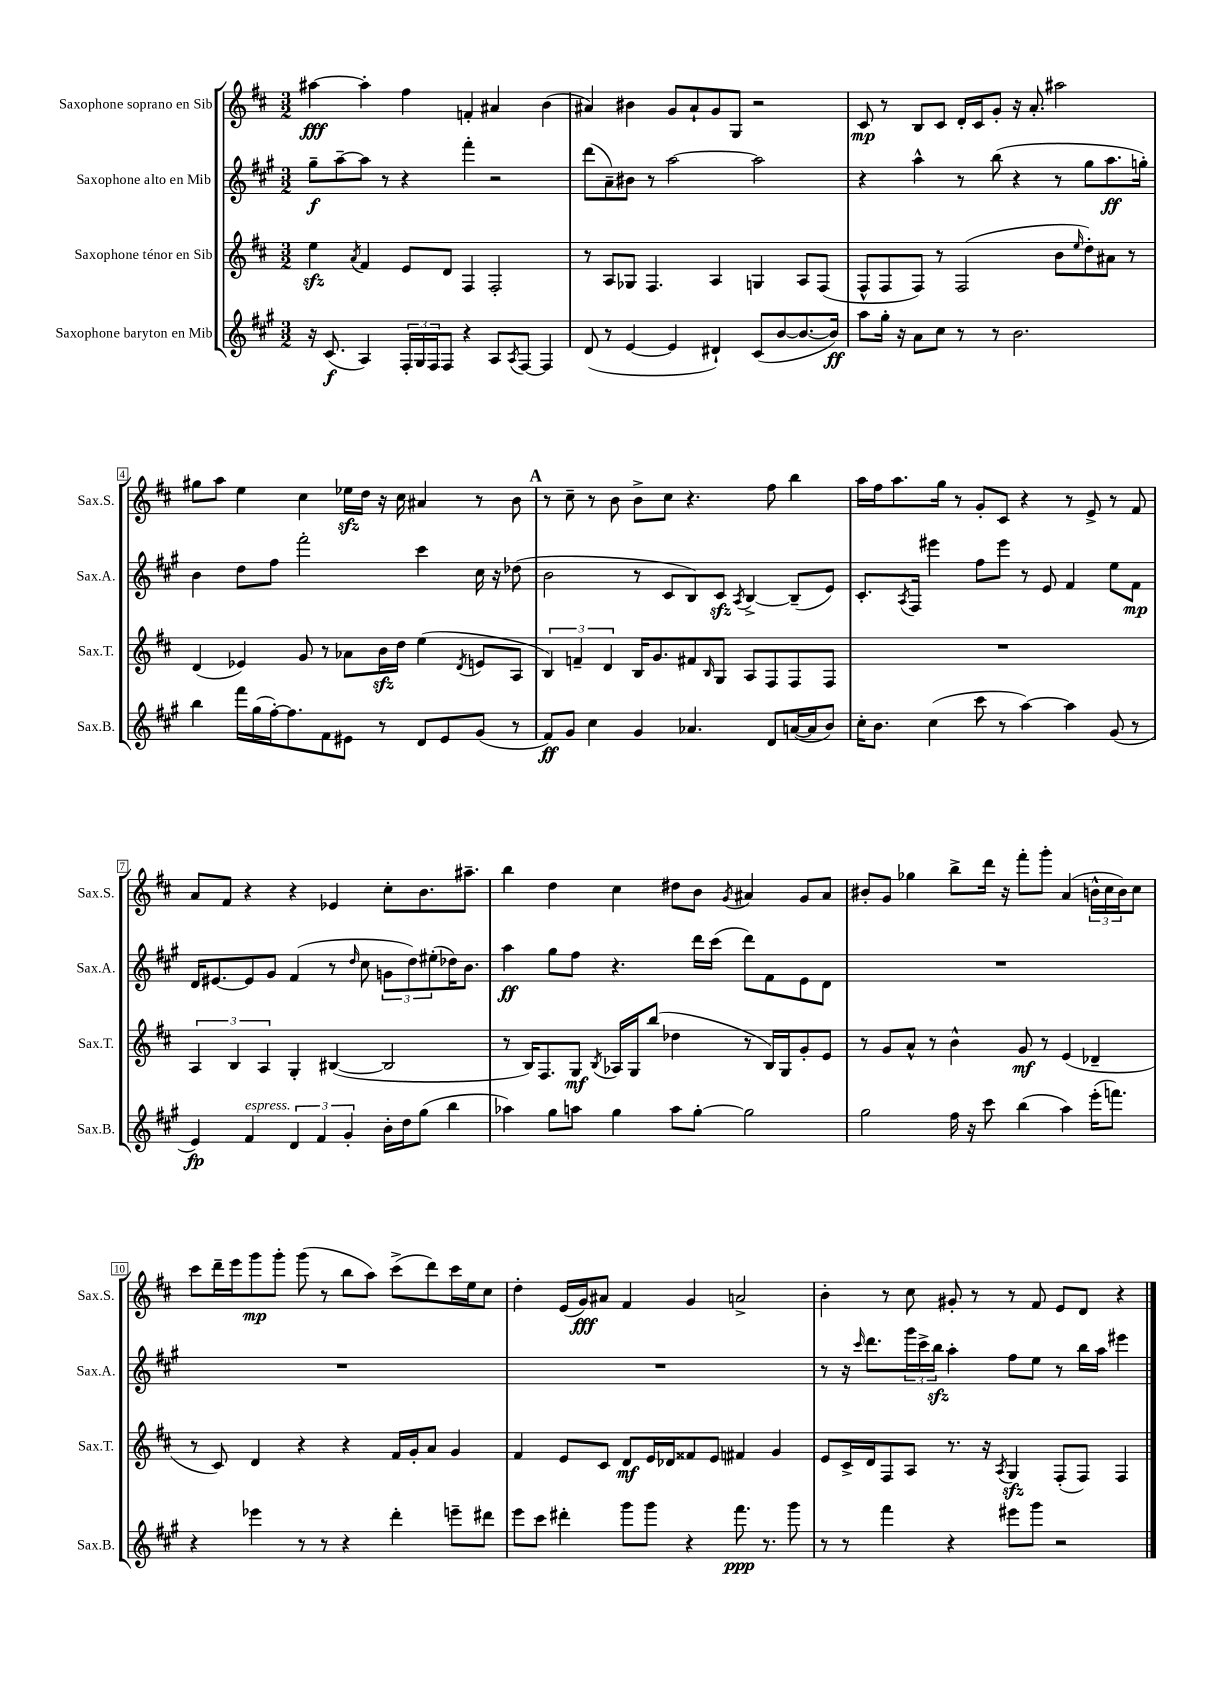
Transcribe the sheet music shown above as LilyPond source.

<<
\new StaffGroup <<
\new Staff = "s0" \with { instrumentName = "Saxophone soprano en Sib" shortInstrumentName = "Sax.S." } {
    \clef treble \key d \major \numericTimeSignature \time 3/2
    ais''4~\fff ais''4-. fis''4 f'4-. ais'4 b'4( |
    ais'4) bis'4 g'8 ais'8-! g'8 g8 r2 |
    cis'8\mp r8 b8 cis'8 d'16-. cis'16 g'8-. r16 a'8.-. ais''2 |
    gis''8 a''8 e''4 cis''4 ees''16\sfz d''16 r16 cis''16 ais'4 r8 b'8 |
    \mark \markup { \bold "A" } r8 cis''8-- r8 b'8 b'8-> cis''8 r4. fis''8 b''4 |
    a''16 fis''16 a''8. g''16 r8 g'8-. cis'8 r4 r8 e'8-> r8 fis'8 |
    a'8 fis'8 r4 r4 ees'4 cis''8-. b'8. ais''8.-- |
    b''4 d''4 cis''4 dis''8 b'8 \acciaccatura { g'8 } ais'4 g'8 ais'8 |
    bis'8-. g'8 ges''4 b''8-> d'''16 r16 fis'''8-. g'''8-. a'4( \tuplet 3/2 { b'16-^ cis''16 b'16) } cis''8 |
    cis'''8 d'''16-- e'''16 g'''8\mp g'''8-. g'''8( r8 b''8 a''8) cis'''8->( d'''8) cis'''16 e''16 cis''8 |
    d''4-. e'16( g'16\fff) ais'8 fis'4 g'4 a'2-> |
    b'4-. r8 cis''8 gis'8-. r8 r8 fis'8 e'8 d'8 r4 \bar "|." |
}
\new Staff = "s1" \with { instrumentName = "Saxophone alto en Mib" shortInstrumentName = "Sax.A." } {
    \clef treble \key a \major \numericTimeSignature \time 3/2
    gis''8--\f a''8~-- a''8 r8 r4 fis'''4-. r2 |
    d'''8( a'8--) bis'8 r8 a''2~ a''2 |
    r4 a''4-^ r8 b''8( r4 r8 gis''8 a''8.\ff g''16-.) |
    b'4 d''8 fis''8 fis'''2-. cis'''4 cis''16 r16 des''8( |
    \mark \markup { \bold "A" } b'2 r8 cis'8 b8) cis'8\sfz \acciaccatura { a8 } b4~-> b8--( e'8) |
    cis'8.-. \acciaccatura { a8 } fis16 eis'''4 fis''8 eis'''8 r8 e'8 fis'4 e''8 fis'8\mp |
    d'16 eis'8.~ eis'8 gis'8 fis'4( r8 \grace { d''16 } cis''8 \tuplet 3/2 { g'8 d''8) eis''8-.( } des''16) b'8. |
    a''4\ff gis''8 fis''8 r4. d'''16 cis'''16( d'''8) fis'8 e'8 d'8 |
    R1. |
    R1. |
    R1. |
    r8 r16 \grace { cis'''16 } d'''8. \tuplet 3/2 { gis'''16 cis'''16-> b''16\sfz } a''4-. fis''8 e''8 r8 b''16 a''16 eis'''4 \bar "|." |
}
\new Staff = "s2" \with { instrumentName = "Saxophone ténor en Sib" shortInstrumentName = "Sax.T." } {
    \clef treble \key d \major \numericTimeSignature \time 3/2
    e''4\sfz \acciaccatura { a'8 } fis'4 e'8 d'8 fis4 fis2-. |
    r8 a8 ges8 fis4. a4 g4 a8 fis8( |
    fis8-^ fis8 fis8) r8 fis2( b'8 \grace { e''16 } d''8-.) ais'8 r8 |
    d'4( ees'4) g'8 r8 aes'8 b'16\sfz d''16 e''4( \acciaccatura { d'8 } e'8 a8 |
    \mark \markup { \bold "A" } \tuplet 3/2 { b4) f'4-- d'4 } b16 g'8. fis'8 \grace { b16 } g8 a8 fis8 fis8 fis8 |
    R1. |
    \tuplet 3/2 { a4 b4 a4 } g4-. bis4~( bis2 |
    r8 b16) fis8. g8\mf \acciaccatura { b8 } aes16 g16 b''8( des''4 r8 b16) g16 g'8-. e'8 |
    r8 g'8 a'8-^ r8 b'4-^ g'8\mf r8 e'4( des'4-- |
    r8 cis'8) d'4 r4 r4 fis'16 g'16-. a'8 g'4 |
    fis'4 e'8 cis'8 d'8\mf e'16 des'16 fisis'8 e'8 fis'4 g'4 |
    e'8 cis'16-> d'16 fis8 a8 r8. r16 \acciaccatura { a8 } g4\sfz fis8-.( fis8) fis4 \bar "|." |
}
\new Staff = "s3" \with { instrumentName = "Saxophone baryton en Mib" shortInstrumentName = "Sax.B." } {
    \clef treble \key a \major \numericTimeSignature \time 3/2
    r16 cis'8.\f( a4) \tuplet 3/2 { fis16-. gis16 fis16 } fis8 r4 a8 \acciaccatura { a8 } fis8~ fis4 |
    d'8( r8 e'4~ e'4 dis'4-!) cis'8( b'8~ b'8.~ b'16\ff) |
    a''8 gis''16-. r16 a'8 cis''8 r8 r8 b'2. |
    b''4 fis'''16 gis''16( fis''16~-.) fis''8. fis'8 eis'8 r8 d'8 eis'8 gis'8( r8 |
    \mark \markup { \bold "A" } fis'8\ff) gis'8 cis''4 gis'4 aes'4. d'8 a'16~( a'16 b'8) |
    cis''16-. b'8. cis''4( cis'''8 r8 a''4~) a''4 gis'8( r8 |
    e'4\fp) fis'4^\markup { \italic "espress." } \tuplet 3/2 { d'4 fis'4 gis'4-. } b'16-. d''16 gis''8( b''4 |
    aes''4) gis''8 a''8 gis''4 a''8 gis''8~-. gis''2 |
    gis''2 fis''16 r16 cis'''8 b''4( a''4) e'''16-.( f'''8.) |
    r4 ees'''4 r8 r8 r4 d'''4-. e'''8-- dis'''8 |
    e'''8 cis'''8 dis'''4-. gis'''8 gis'''8 r4 fis'''8.\ppp r8. gis'''8 |
    r8 r8 fis'''4 r4 eis'''8 gis'''8 r2 \bar "|." |
}
>>
>>
\layout { \context { \Score \override BarNumber.stencil = #(make-stencil-boxer 0.1 0.3 ly:text-interface::print) } }
